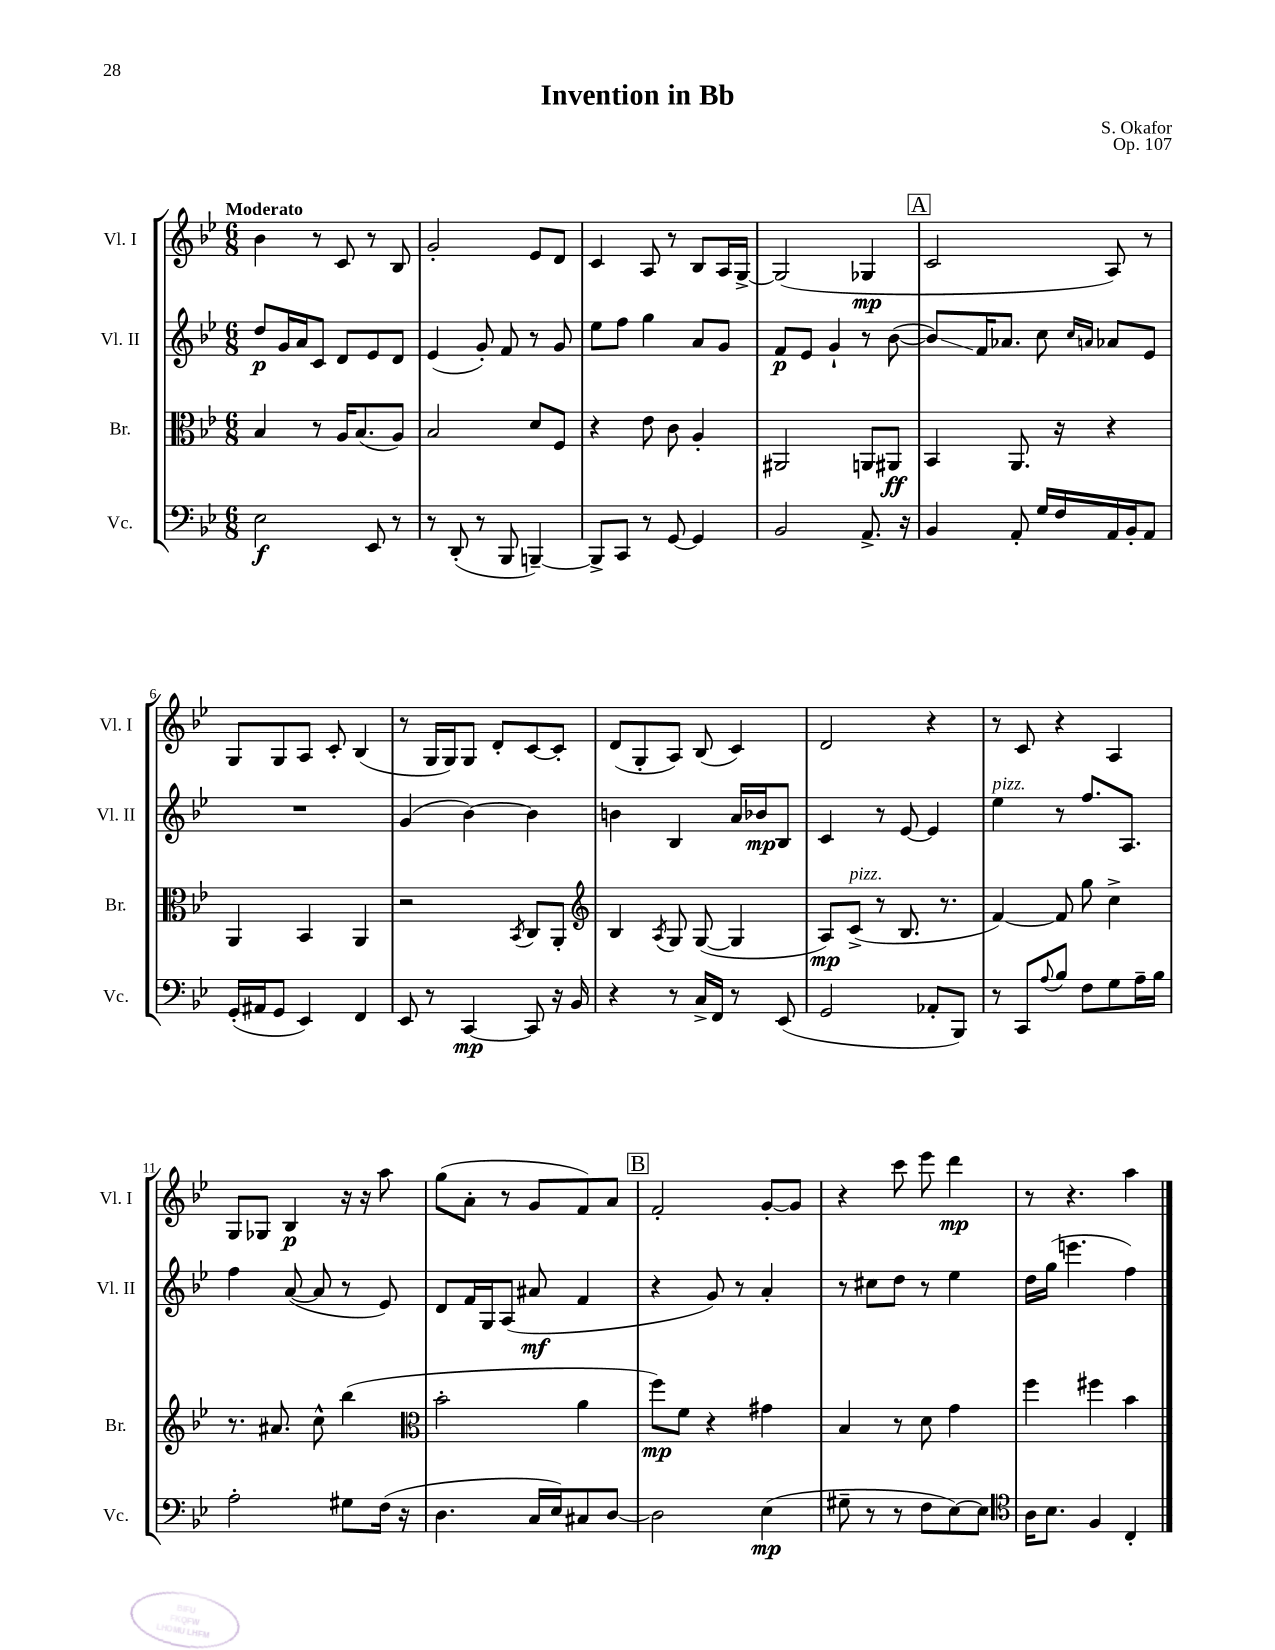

**kern	**kern	**kern	**kern
*staff4	*staff3	*staff2	*staff1
*clefF4	*clefC3	*clefG2	*clefG2
*k[b-e-]	*k[b-e-]	*k[b-e-]	*k[b-e-]
*M6/8	*M6/8	*M6/8	*M6/8
2E-	4B-	8dd	4b-
.	.	16g	.
.	.	16a	.
.	8r	8c	8r
.	16A	8d	8c
.	(8.B-	.	.
8EE-	.	8e-	8r
8r	8A)	8d	8B-
=	=	=	=
8r	2B-	(4e-	2g'
(8DD'	.	.	.
8r	.	8g')	.
8BBB-	.	8f	.
[4BBB~)	8d	8r	8e-
.	8F	8g	8d
=	=	=	=
8BBB^]	4r	8ee-	4c
8CC	.	8ff	.
8r	8e-	4gg	8A
[8GG	8c	.	8r
4GG]	4A'	8a	8B-
.	.	8g	16A
.	.	.	[16G^
=	=	=	=
2BB-	2AA#	8f	(2G]
.	.	8e-	.
.	.	4g`	.
8.AA^	8AA	8r	4G-
.	8AA#	([8b-	.
16r	.	.	.
=	=	=	=
4BB-	4BB-	8b-])	2c
.	.	16f	.
.	.	8.a-	.
8AA'	8.AA	.	.
16G	.	8cc	.
16F	16r	.	.
.	.	16qqcc	.
.	.	16qqa	.
16AA	4r	8a-	8A)
16BB-'	.	.	.
8AA	.	8e-	8r
=	=	=	=
(16GG'	4AA	2.r	8G
16AA#	.	.	.
8GG	.	.	8G
4EE-)	4BB-	.	8A
.	.	.	8c'
4FF	4AA	.	(4B-
=	=	=	=
8EE-	2r	(4g	8r
8r	.	.	16G
.	.	.	16G)
[4CC	.	[4b-)	8G
.	.	.	8d'
.	8qBB-	.	.
8CC]	8C	4b-]	[8c
16r	8AA'	.	8c']
16BB-	.	.	.
=	=	=	=
*	*clefG2	*	*
4r	4B-	4b	(8d
.	.	.	8G'
.	8qA	.	.
8r	8G	4B-	8A)
16C^	([8G	.	(8B-
16FF	.	.	.
8r	4G]	16a	4c)
.	.	16b-	.
(8EE-	.	8B-	.
=	=	=	=
2GG	8A)	4c	2d
.	(8c^	.	.
.	8r	8r	.
.	8.B-	[8e-	.
8AA-'	.	4e-]	4r
.	8.r	.	.
8BBB-)	.	.	.
=	=	=	=
8r	[4f)	4ee-	8r
8CC	.	.	8c
8qqA	.	.	.
8B-	8f]	8r	4r
8F	8gg	8.ff	.
8G	4cc^	.	4A
.	.	8.A	.
16A~	.	.	.
16B-	.	.	.
=	=	=	=
2A'	8.r	4ff	8G
.	.	.	8G-
.	8.a#	.	.
.	.	([8a	4B-
.	8cc^^	8a]	.
8G#	(4bb-	8r	16r
.	.	.	16r
(16F	.	8e-)	8aa
16r	.	.	.
=	=	=	=
*	*clefC3	*	*
4.D	2b-'	8d	(8gg
.	.	16f	8a'
.	.	16G	.
.	.	(8A	8r
16C	.	8a#	8g
16E-)	.	.	.
8C#	4a	4f	8f)
[8D	.	.	8a
=	=	=	=
2D]	8ff)	4r	2f'
.	8f	.	.
.	4r	8g)	.
.	.	8r	.
(4E-	4g#	4a'	[8g'
.	.	.	8g]
=	=	=	=
8G#~	4B-	8r	4r
8r	.	8cc#	.
8r	8r	8dd	8ccc
8F	8d	8r	8eee-
[8E-)	4g	4ee-	4ddd
8E-]	.	.	.
=	=	=	=
*clefC4	*	*	*
16A	4ff	16dd	8r
8.B-	.	(16gg	.
.	.	4.eee	4.r
4F	4ff#	.	.
4C'	4b-	4ff)	4aa
==	==	==	==
*-	*-	*-	*-
